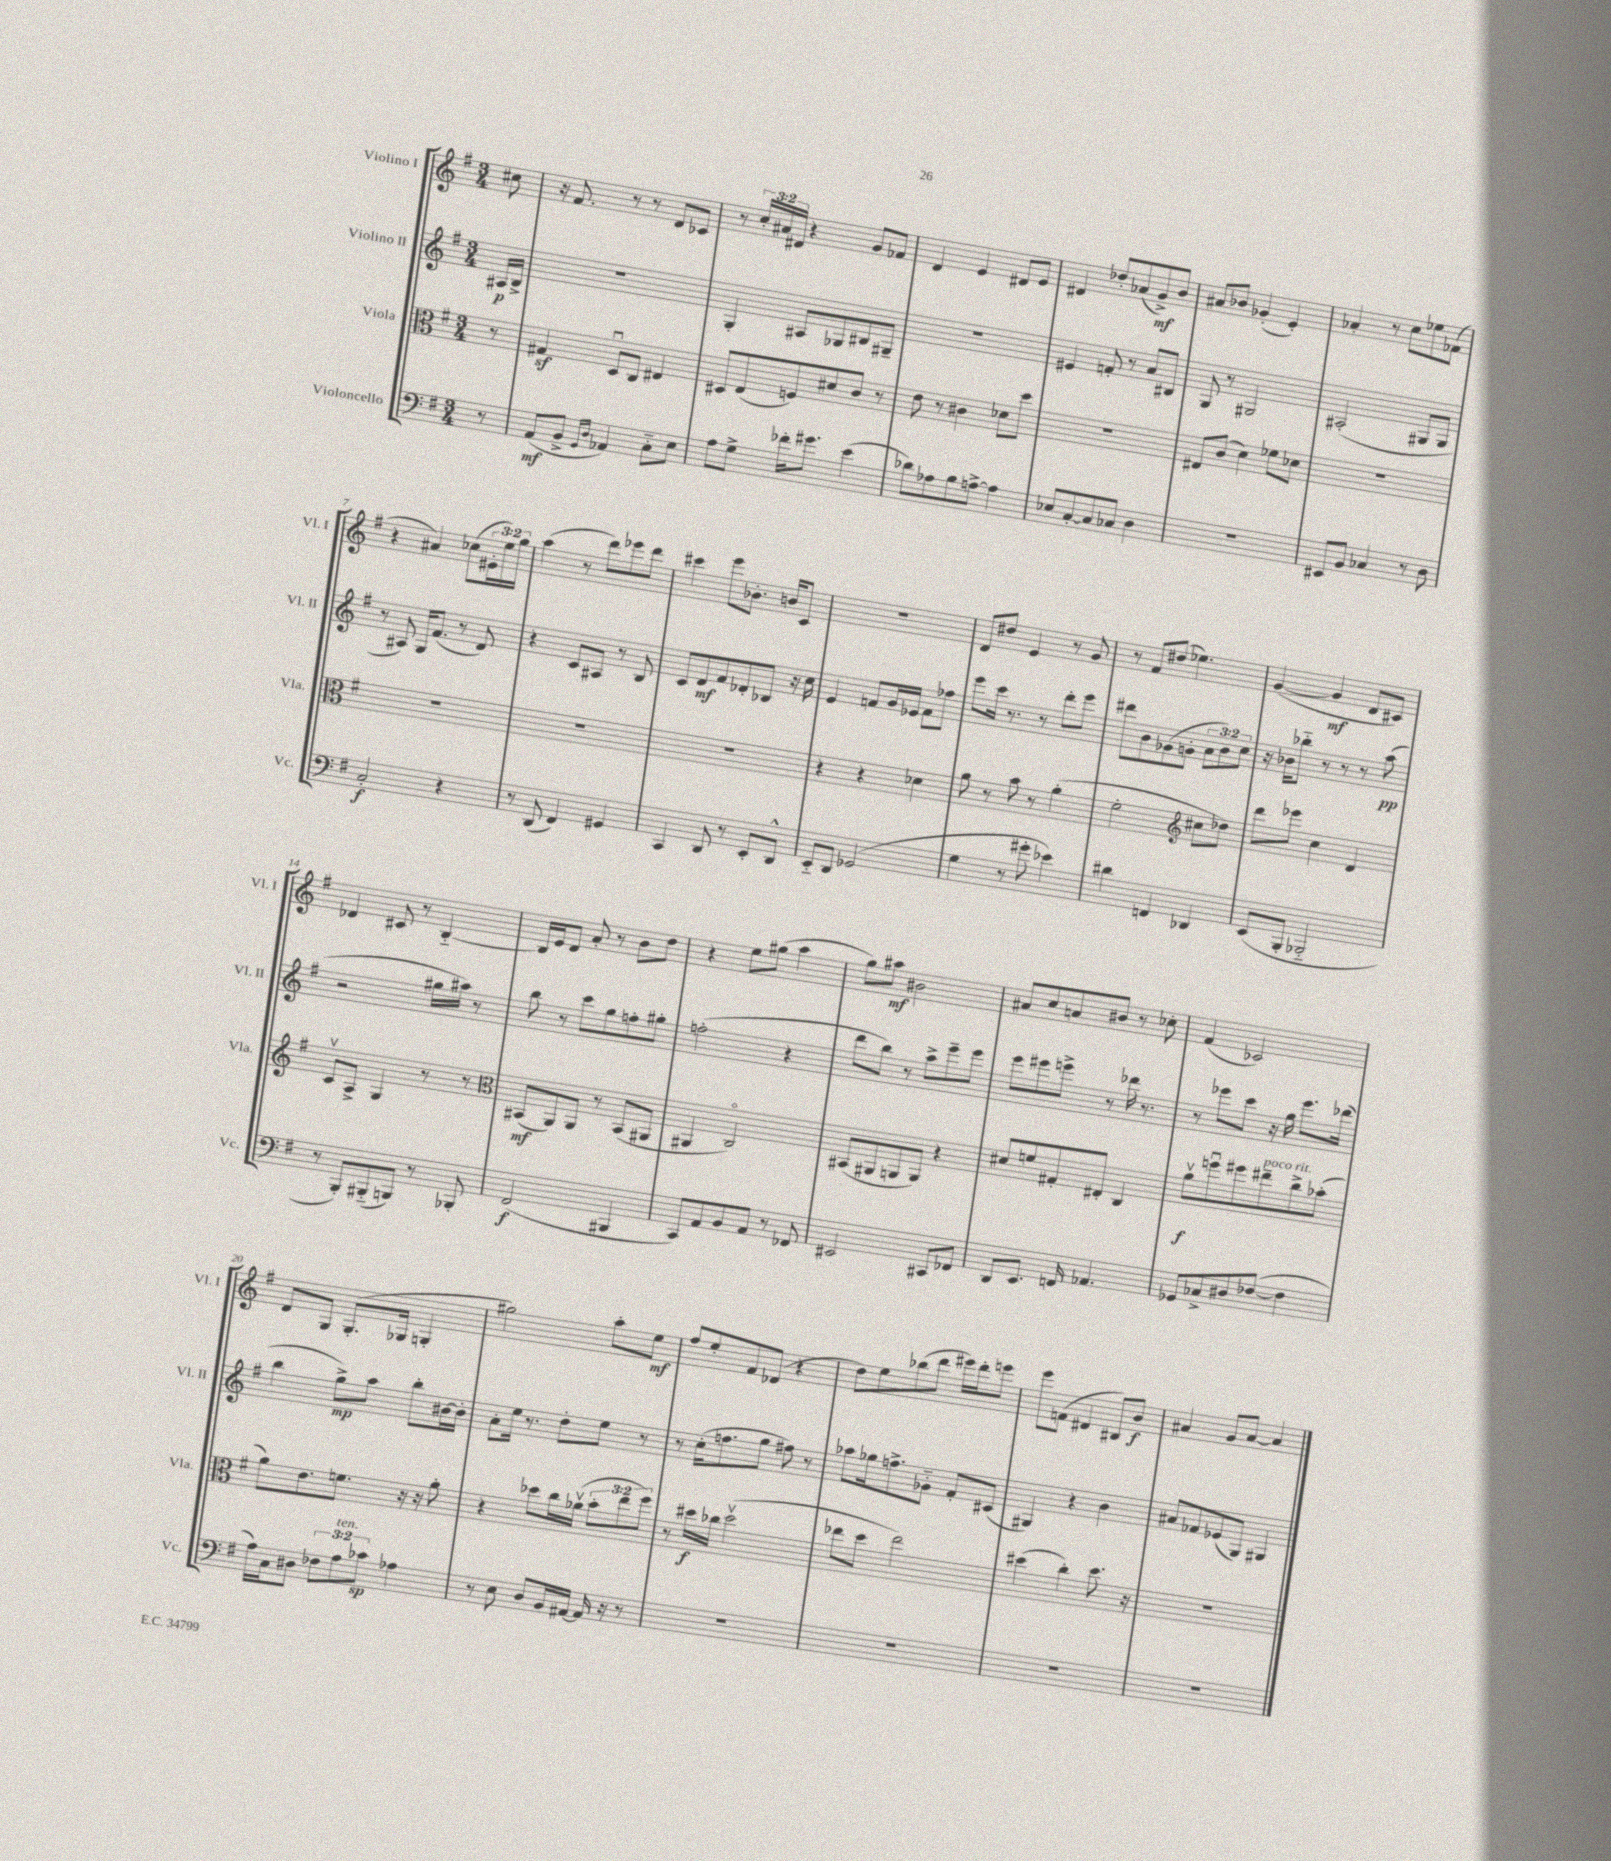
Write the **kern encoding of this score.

**kern	**kern	**kern	**kern
*staff4	*staff3	*staff2	*staff1
*clefF4	*clefC3	*clefG2	*clefG2
*k[f#]	*k[f#]	*k[f#]	*k[f#]
*M3/4	*M3/4	*M3/4	*M3/4
8r	8r	16A#/LL	8cc#\
.	.	16B^/JJ	.
=	=	=	=
(8AA/L	4G#/	2.r	16r
.	.	.	8.f#/
8BB^/J	.	.	.
16qqGG/LL	.	.	.
16qqD/JJ	.	.	.
4AA-/)	8Du/L	.	8r
.	8C/J	.	8r
8C'~\L	4E#/	.	8d/L
8E\J	.	.	8c-/J
=	=	=	=
8A\L	8D#/L	4G'/	8r
8G^\J	(8E/	.	24cc'/LL
.	.	.	24a#/
.	.	.	24d#/JJ
16f-'\LK	8F/)	8A#/L	4r
8.g#\J	.	.	.
.	8d#/	8G-/	.
(4e\	8c/J	8B#/	8g/L
.	8r	8G#~/J	8f-/J
=	=	=	=
8d-\L)	8e\	2.r	4d/
8A-\	8r	.	.
8B\	4c#\	.	4e/
[8A^\J	.	.	.
4A\]	8d-\L	.	8d#/L
.	8dd\J	.	8e/J
=	=	=	=
8E-/L	2.r	4e#/	4d#/
[8C'/	.	.	.
8C/]	.	8f'/	8dd-'/L
8C-/J	.	8r	(8a-/
4D\	.	8a/L	8g^/)
.	.	8B#/J	8b/J
=	=	=	=
2.r	8E#/L	8G/	8a#/L
.	(8c/J	8r	8b-/J
.	4d\)	2G#/	(4g-'/
.	8f-\L	.	4e'/)
.	8d-\J	.	.
=	=	=	=
8EE#/L	2.r	(2A#'/	4a-'/
8BB/J	.	.	.
4C-/	.	.	8r
.	.	.	8cc\L
8r	.	8G#/L	8ee-\
8D\	.	8G#/J	(8f-\J
=	=	=	=
2C'/	2.r	8r	4r
.	.	8A#/)	.
.	.	16G/LK	4a#/)
.	.	(8.f#/J	.
4r	.	8r	(8cc-\L
.	.	8d/)	24e#'\L
.	.	.	24ee\)
.	.	.	24gg\JJ
=	=	=	=
8r	2.r	4r	(4aa\
(8DD/	.	.	.
4FF#/)	.	8c/L	8r
.	.	8A#/J	8ddd\L)
4GG#/	.	8r	8eee-\
.	.	8B/	8ddd\J
=	=	=	=
4CC/	2.r	8c/L	4ccc#\
.	.	8d/	.
8DD/	.	8f#/	8eee\L
8r	.	8d-'/	8.b-'\J
8EE'/L	.	8B-/J	.
.	.	.	16b/LK
8DD^^/J	.	16r	8c/J
.	.	16cc\	.
=	=	=	=
8EE'~/L	4r	4e/	2.r
8DD/J	.	.	.
(2GG-/	4r	8f/L	.
.	.	16g/L	.
.	.	16e-/JJ	.
.	4d-\	8f\L	.
.	.	8ff-\J	.
=	=	=	=
4G\	8a\	8eee\L	8d/L
.	8r	16ccc\Jk	8dd#/J
.	.	8.r	.
8r	8b\	.	4e/
8g#'\	8r	8r	.
4e-\)	(4a'\	8ddd'\L	8r
.	.	8eee\J	8g/
=	=	=	=
4d#\	2f#'\	8ddd#\L	8r
.	.	8b\	8f#/L
4FF/	.	(8g-\	(8dd#/J
.	.	8g'\J	4.ee-\)
*	*clefG2	*	*
4DD-/	8cc#\L	12a\L	.
.	.	12b\)	.
.	8dd-\J)	.	.
.	.	12cc\J	.
=	=	=	=
(8EE/L	8ddd\L	16r	([4g/
.	.	16b-\LK	.
8BBB'/J	8eee-\J	8bb-'~\J	.
2BBB-'~/	4cc\	8r	4g/]
.	.	8r	.
.	4d/	8r	8d/L
.	.	(8aa\	8c#/J)
=	=	=	=
8r	8cv/L	2r	4d-/
8BBB'/L)	8A^/J	.	.
(8BBB#'~/	4G/	.	8c#/
8BBB/J)	.	.	8r
8r	8r	16gg#\LL	[4B'~/
.	.	16aa#\JJ)	.
8BBB-'/	8r	8r	.
=	=	=	=
*	*clefC3	*	*
(2FF#/	(8BB#/L	8bb\	16B/]LL
.	.	.	16e/J
.	8AA/)	8r	8d/J
.	8AA/J	8ccc\L	8a'/
.	8r	8gg\	8r
4BBB#/	(8BB#/L	8ff'\	8b\L
.	8AA#/J	8gg#'\J	8dd\J
=	=	=	=
8CC/L)	4AA#/	(2ff'\	4r
8AA/	.	.	.
8BB/	2Co/)	.	8ee\L
8AA/J	.	.	(8gg#\J
8r	.	4r	4aa\
8FF-/	.	.	.
=	=	=	=
2EE#/	(8BB#/L	8ddd\L	8gg\L)
.	8AA#/	8bb\J)	8aa#\J
.	8AA/	8r	2b#\
.	8AA/J)	8aa^\L	.
8CC#/L	4r	8eee~\	.
8FF-/J	.	8eee\J	.
=	=	=	=
8DD/L	8d#/L	8eee\L	8a#/L
8.EE/J	8f/	8eee#\	8cc/
.	8G#'/	8eee^\J	8a/
16FF/	.	.	.
4.AA-/	8E#'/J	8r	8b#/J
.	4C/	16ddd-\	8r
.	.	8.r	.
.	.	.	8cc-'\
=	=	=	=
8GG-/L	8av\L	8r	(4f#/
8C-^/	8ffu\	8eee-\L	.
8D#/	8ff#\	8ccc\J	2c-/)
([8F-/J	8ee#~\	16r	.
.	.	16gg\	.
4F-\]	8cc^\	8.eee-\L	.
.	(8b-'\J	.	.
.	.	(16ddd-\Jk	.
=	=	=	=
16A\LL)	8a\L)	4bb\	8d/L
16C\J	.	.	.
8D#\J	8.e\	.	8G/J
12F-\L	.	8gg^\L)	(8.G'/L
.	8.f\J	.	.
12A\	.	.	.
.	.	8aa\J	.
12c-\J	.	.	.
.	.	.	16G-/Jk
4A-\	16r	8bb'\L	4G'/
.	16r	.	.
.	8a'\	[16b#\L	.
.	.	16b#'\]JJ	.
=	=	=	=
8r	4r	8a'\L	2gg#\)
8E\	.	16ee\Jk	.
.	.	8.r	.
8D/L	8dd-\L	.	.
16BB/L	16cc\L	8dd'\L	.
[16AA#/JJ	(16a-v\JJ	.	.
16AA#/]	12b'\L	8ee\J	8aa'\L
16r	.	.	.
.	12ee\	.	.
8r	.	8r	8ee\J
.	12ff#\J)	.	.
=	=	=	=
2.r	8r	8r	8ff#/L
.	16dd#\LL	(16cc'\LK	8ee'/
.	16cc-\JJ	8.ff\	.
.	(2dd#v\	.	8f#/
.	.	8gg\J	(8d-/J
.	.	8ff#\)	4r
.	.	8r	.
=	=	=	=
2.r	8ee-\L	8aa-\L	8dd\L)
.	8dd\J	16gg-\k	8ee\
.	.	8.ff^\	.
.	2ee-\)	.	(8bb-\
.	.	8g-'~\J	8ddd\J
.	.	8f#'/L	16eee#\LL)
.	.	.	16ddd'\J
.	.	(8c#/J	8eee\J
=	=	=	=
2.r	(4dd#\	4G#/)	8eee\L
.	.	.	(8f\J
.	4cc'\)	4r	4d#/
.	8.dd#\	4b\	8B#/L)
.	.	.	8b/J
.	16r	.	.
=	=	=	=
2.r	2.r	8a#/L	4a#/
.	.	8f-/	.
.	.	(8e-/	8g/L
.	.	8G/J)	[8a#/J
.	.	4G#/	4a#/]
==	==	==	==
*-	*-	*-	*-
